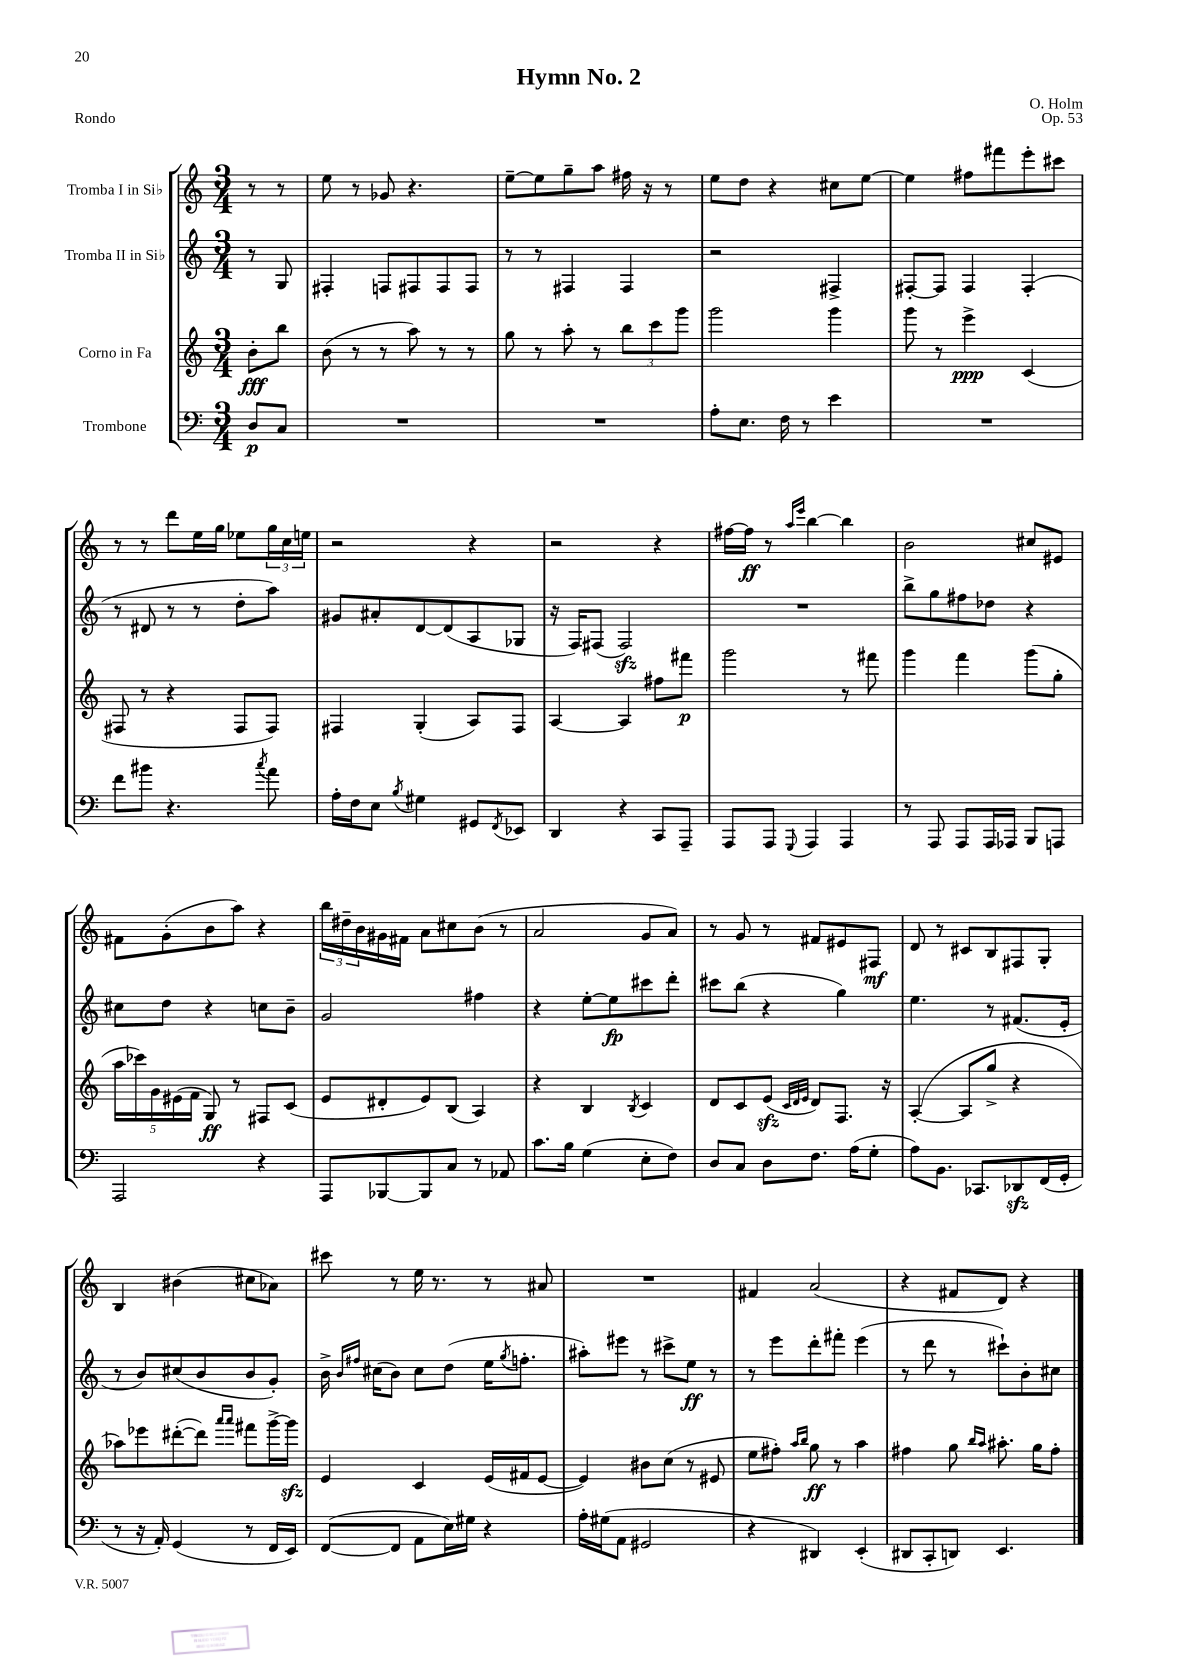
\header { title = "Hymn No. 2" composer = "O. Holm" opus = "Op. 53" piece = "Rondo" }
<<
\new StaffGroup <<
\new Staff = "s0" \with { instrumentName = "Tromba I in Sib" } {
    \clef treble \key c \major \numericTimeSignature \time 3/4 \partial 4
    r8 r8 |
    e''8 r8 ges'8 r4. |
    e''8~-- e''8 g''8-- a''8 fis''16 r16 r8 |
    e''8 d''8 r4 cis''8 e''8~ |
    e''4 fis''8 fis'''8 e'''8-. cis'''8 |
    r8 r8 d'''8 e''16 g''16 ees''8 \tuplet 3/2 { g''16 c''16 e''16 } |
    r2 r4 |
    r2 r4 |
    fis''16~ fis''16\ff r8 \grace { a''16 e'''16 } b''4~ b''4 |
    b'2 cis''8 eis'8 |
    fis'8 g'8-.( b'8 a''8) r4 |
    \tuplet 3/2 { b''16 dis''16-- b'16 } gis'16 fis'16 a'8 cis''8 b'8( r8 |
    a'2 g'8 a'8) |
    r8 g'8 r8 fis'8 eis'8 fis8\mf |
    d'8 r8 cis'8 b8 fis8 g8-. |
    b4 bis'4( cis''8 aes'8) |
    cis'''8 r8 e''16 r8. r8 ais'8 |
    R2. |
    fis'4 a'2( |
    r4 fis'8 d'8) r4 \bar "|." |
}
\new Staff = "s1" \with { instrumentName = "Tromba II in Sib" } {
    \clef treble \key c \major \numericTimeSignature \time 3/4 \partial 4
    r8 g8 |
    fis4-. f8 fis8 fis8 fis8 |
    r8 r8 fis4 fis4 |
    r2 fis4-> |
    fis8~-. fis8 fis4 fis4-.( |
    r8 dis'8 r8 r8 d''8-. a''8) |
    gis'8 ais'8-. d'8~ d'8( a8 ges8 |
    r16 f16) fis8( fis2\sfz) |
    R2. |
    b''8-> g''8 fis''8 des''8 r4 |
    cis''8 d''8 r4 c''8 b'8-- |
    g'2 fis''4 |
    r4 e''8~-. e''8\fp cis'''8 d'''8-. |
    cis'''8 b''8( r4 g''4) |
    e''4. r8 fis'8.( e'16-. |
    r8 b'8) cis''8( b'8 b'8 g'8-.) |
    b'16-> \grace { b'16 fis''16 } cis''16( b'8) cis''8 d''8( e''16 \acciaccatura { g''8 } f''8.-. |
    ais''8-.) eis'''8 r8 cis'''8-> e''8\ff r8 |
    r8 e'''8 d'''8-. fis'''8-. e'''4( |
    r8 d'''8 r8 cis'''8-!) b'8-. cis''8 \bar "|." |
}
\new Staff = "s2" \with { instrumentName = "Corno in Fa" } {
    \clef treble \key c \major \numericTimeSignature \time 3/4 \partial 4
    b'8-.\fff b''8 |
    b'8( r8 r8 a''8) r8 r8 |
    g''8 r8 a''8-. r8 \tuplet 3/2 { b''8 c'''8 g'''8 } |
    g'''2 g'''4 |
    g'''8 r8 e'''4->\ppp c'4( |
    fis8 r8 r4 fis8 fis8) |
    fis4 g4-.( a8) fis8 |
    a4~ a4 fis''8 fis'''8\p |
    g'''2 r8 fis'''8 |
    g'''4 f'''4 g'''8( g''8-. |
    \tuplet 5/4 { a''16 ces'''16) g'16 eis'16( f'16 } g8\ff) r8 fis8 c'8( |
    e'8 dis'8-. e'8) b8( a4) |
    r4 b4 \acciaccatura { b8 } c'4 |
    d'8 c'8 e'8\sfz( \grace { c'32 d'32 e'32 } d'8) f8. r16 |
    a4~-.( a8 g''8-> r4 |
    aes''8) ees'''8 dis'''8~-.( dis'''8) \grace { a'''16 a'''16 } fis'''8 g'''16~-> g'''16\sfz |
    e'4 c'4 e'16( fis'16 e'8~ |
    e'4) bis'8 c''8( r8 eis'8 |
    e''8 fis''8-.) \grace { a''16 b''16 } g''8\ff r8 a''4 |
    fis''4 g''8 \grace { b''16 a''16 } ais''8.-. g''16 fis''8-. \bar "|." |
}
\new Staff = "s3" \with { instrumentName = "Trombone" } {
    \clef bass \key c \major \numericTimeSignature \time 3/4 \partial 4
    d8\p c8 |
    R2. |
    R2. |
    a8-. e8. f16 r8 e'4 |
    R2. |
    f'8 bis'8 r4. \acciaccatura { c''8 } a'8 |
    a16-. f16 e8 \acciaccatura { b8 } gis4 gis,8 \acciaccatura { f,8 } ees,8 |
    d,4 r4 c,8 a,,8-- |
    a,,8 a,,8 \appoggiatura { g,,8 } a,,4 a,,4 |
    r8 a,,8 a,,8 a,,16 aes,,16 b,,8 a,,8 |
    a,,2 r4 |
    a,,8 bes,,8~ bes,,8 c8 r8 aes,8 |
    c'8. b16 g4( e8-. f8) |
    d8 c8 d8 f8. a16( g8-. |
    a8) b,8. ces,8. des,8\sfz f,16( g,16-. |
    r8 r16 a,16-.) g,4( r8 f,16 e,16) |
    f,8~( f,8 a,8 e16) gis16 r4 |
    a16-. gis16( a,8 gis,2 |
    r4 dis,4) e,4-.( |
    dis,8 c,8-. d,8) e,4. \bar "|." |
}
>>
>>
\layout { \context { \Score \remove "Bar_number_engraver" } }
